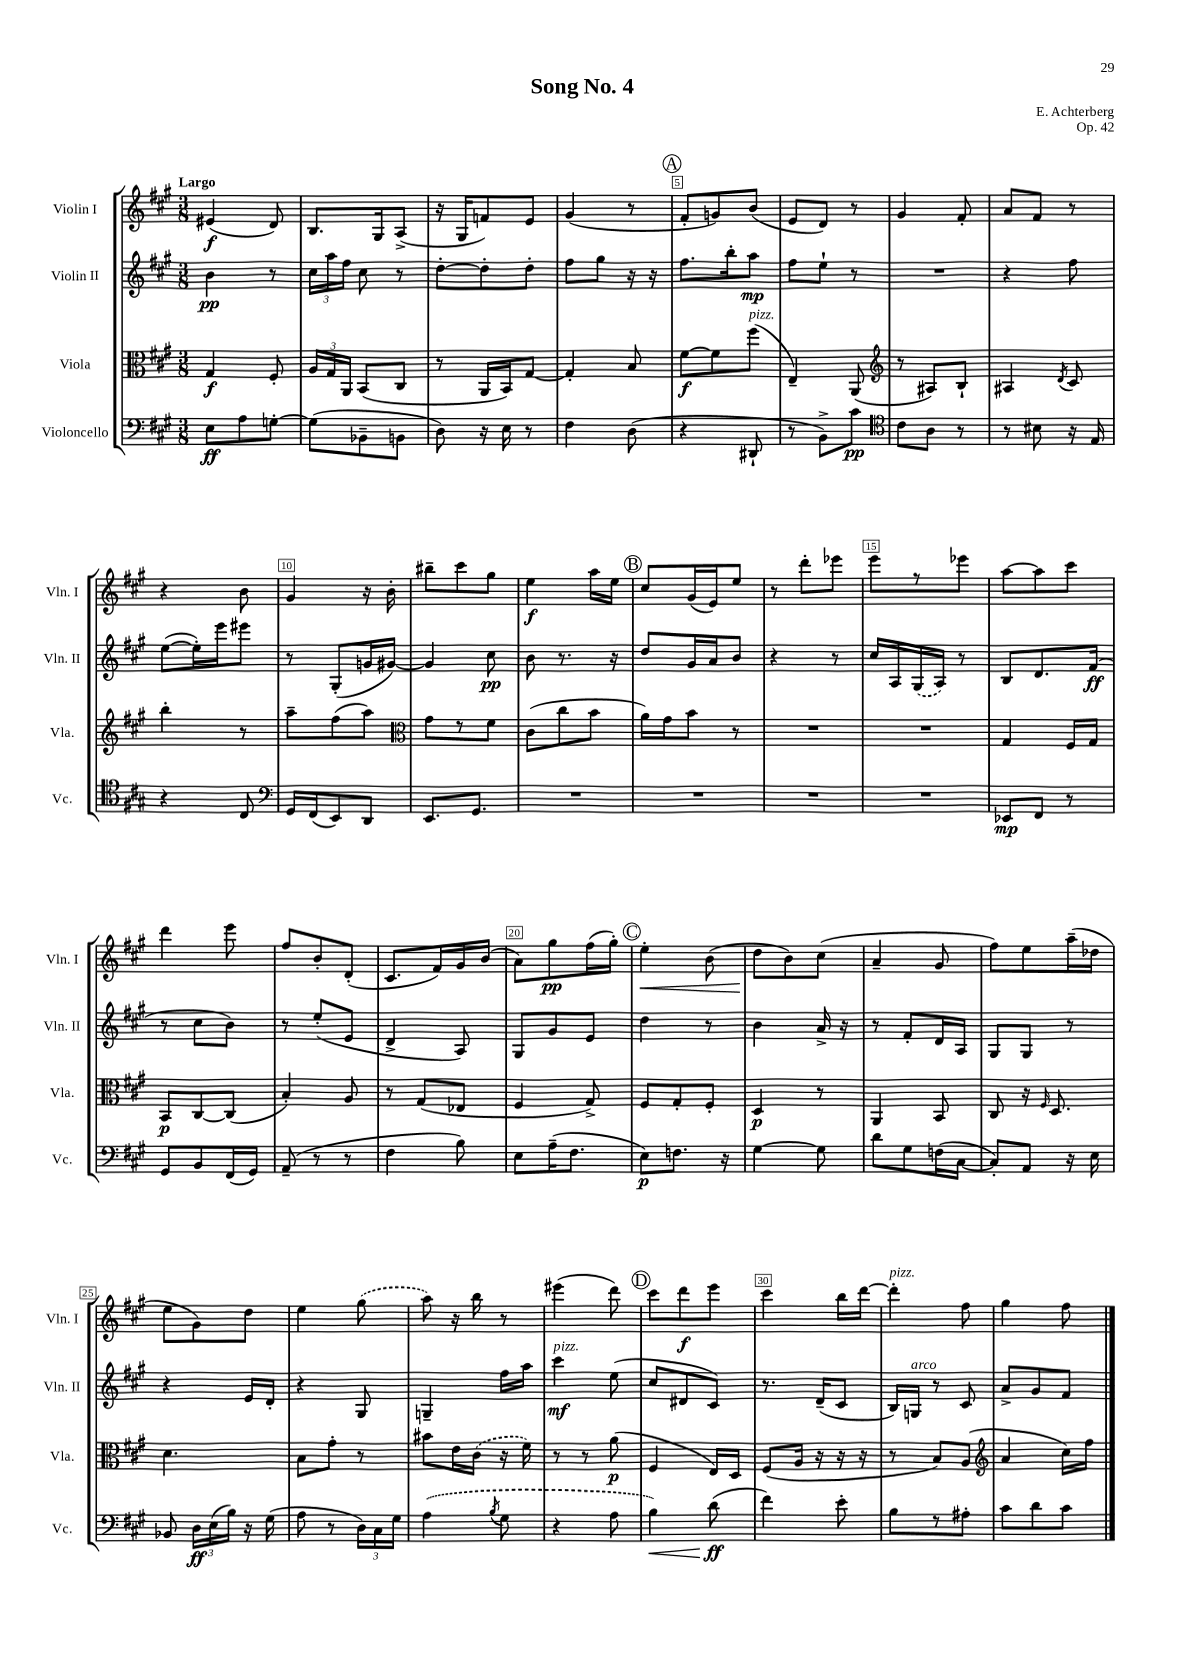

**kern	**dynam	**kern	**dynam	**kern	**dynam	**kern	**dynam
*part4	*part4	*part3	*part3	*part2	*part2	*part1	*part1
*staff4	*staff4	*staff3	*staff3	*staff2	*staff2	*staff1	*staff1
*I"Violoncello	*	*I"Viola	*	*I"Violin II	*	*I"Violin I	*
*I'Vc.	*	*I'Vla.	*	*I'Vln. II	*	*I'Vln. I	*
*clefF4	*	*clefC3	*	*clefG2	*	*clefG2	*
*k[f#c#g#]	*	*k[f#c#g#]	*	*k[f#c#g#]	*	*k[f#c#g#]	*
*M3/8	*	*M3/8	*	*M3/8	*	*M3/8	*
=1	=1	=1	=1	=1	=1	=1	=1
!	!	!	!	!	!	!LO:TX:a:B:t=Largo	!
8E\L	ff	4G#/	f	4b\	pp	(4e#X/	f
8A\	.	.	.	.	.	.	.
[8Gn'\J	.	8F#'/	.	8r	.	8d/)	.
=2	=2	=2	=2	=2	=2	=2	=2
(8G\L]	.	24A/LL	.	24cc#\LL	.	8.B/L	.
.	.	24G#/	.	24aa\	.	.	.
.	.	24AA/JJ	.	24ff#\JJ	.	.	.
8BB-X~\	.	(8BB/L	.	8cc#\	.	.	.
.	.	.	.	.	.	16G#/k	.
8BBn\J	.	8C#/J	.	8r	.	(8A^/J	.
=3	=3	=3	=3	=3	=3	=3	=3
8D\)	.	8r	.	[8dd'\L	.	16r	.
.	.	.	.	.	.	16G#/KL	.
16r	.	16AA/LL	.	8dd'\]	.	8fn/)	.
16E\	.	16BB/J)	.	.	.	.	.
8r	.	[8G#/J	.	8dd'\J	.	8e/J	.
=4	=4	=4	=4	=4	=4	=4	=4
4F#\	.	4G#'/]	.	8ff#\L	.	(4g#/	.
.	.	.	.	8gg#\J	.	.	.
(8D\	.	8B/	.	16r	.	8r	.
.	.	.	.	16r	.	.	.
!!LO:REH:place=s1:t=A
=5	=5	=5	=5	=5	=5	=5	=5
4r	.	[8f#\L	f	8.ff#\L	.	8f#'/L	.
.	.	8f#\]	.	.	.	8gn/)	.
.	.	.	.	16bb'\k	.	.	.
!	!	!LO:TX:a:i:t=pizz.	!	!	!	!	!
8DD#X`/	.	(8ff#\J	.	8aa\J	mp	(8b/J	.
=6	=6	=6	=6	=6	=6	=6	=6
8r	.	4E~/)	.	8ff#\L	.	8e/L	.
8BB^\L)	.	.	.	8ee`\J	.	8d/J)	.
8c#\J	pp	(8AA/	.	8r	.	8r	.
=7	=7	=7	=7	=7	=7	=7	=7
*clefC4	*	*clefG2	*	*	*	*	*
8c#\L	.	8r	.	4.r	.	4g#/	.
8A\J	.	8A#X/L)	.	.	.	.	.
8r	.	8B`/J	.	.	.	8f#'/	.
=8	=8	=8	=8	=8	=8	=8	=8
8r	.	4A#X/	.	4r	.	8a/L	.
8B#X\	.	.	.	.	.	8f#/J	.
.	.	8qd/	.	.	.	.	.
16r	.	8c#/	.	8ff#\	.	8r	.
16E/	.	.	.	.	.	.	.
!!LO:LB:g=z
=9	=9	=9	=9	=9	=9	=9	=9
4r	.	4bb'\	.	([8ee\L	.	4r	.
.	.	.	.	16ee'\L])	.	.	.
.	.	.	.	16eee\J	.	.	.
8C#/	.	8r	.	8eee#X\J	.	8b\	.
=10	=10	=10	=10	=10	=10	=10	=10
*clefF4	*	*	*	*	*	*	*
16GG#/LL	.	8aa~\L	.	8r	.	4g#/	.
(16FF#/J	.	.	.	.	.	.	.
8EE/)	.	(8ff#\	.	(8G#'/L	.	.	.
8DD/J	.	8aa\J)	.	16gn/L	.	16r	.
.	.	.	.	[16g#X/JJ)	.	16b'\	.
=11	=11	=11	=11	=11	=11	=11	=11
*	*	*clefC3	*	*	*	*	*
8.EE/L	.	8g#\L	.	4g#/]	.	8bb#X~\L	.
.	.	8r	.	.	.	8ccc#\	.
8.GG#/J	.	.	.	.	.	.	.
.	.	8f#\J	.	8cc#\	pp	8gg#\J	.
=12	=12	=12	=12	=12	=12	=12	=12
4.r	.	(8c#\L	.	8b\	.	4ee\	f
.	.	8cc#\	.	8.r	.	.	.
.	.	8b\J	.	.	.	16aa\LL	.
.	.	.	.	16r	.	16ee\JJ	.
!!LO:REH:place=s1:t=B
=13	=13	=13	=13	=13	=13	=13	=13
4.r	.	16a\LL)	.	8dd/L	.	8cc#/L	.
.	.	16g#\J	.	.	.	.	.
.	.	8b\J	.	16g#/L	.	(16g#/L	.
.	.	.	.	16a/J	.	16e/J)	.
.	.	8r	.	8b/J	.	8ee/J	.
=14	=14	=14	=14	=14	=14	=14	=14
4.r	.	4.r	.	4r	.	8r	.
.	.	.	.	.	.	8ddd'\L	.
.	.	.	.	8r	.	8eee-X\J	.
=15	=15	=15	=15	=15	=15	=15	=15
4.r	.	4.r	.	16cc#/LL	.	8eee\L	.
.	.	.	.	16A/	.	.	.
.	.	.	.	(16G#/	.	8r	.
.	.	.	.	16A/JJ)	.	.	.
.	.	.	.	8r	.	8eee-X\J	.
=16	=16	=16	=16	=16	=16	=16	=16
8EE-X/L	mp	4G#/	.	8B/L	.	[8aa\L	.
8FF#/J	.	.	.	8.d/	.	8aa\]	.
8r	.	16F#/LL	.	.	.	8ccc#\J	.
.	.	16G#/JJ	.	(16f#/Jk	ff	.	.
!!LO:LB:g=z
=17	=17	=17	=17	=17	=17	=17	=17
8GG#/L	.	8BB/L	p	8r	.	4ddd\	.
8BB/	.	[8C#/	.	8cc#\L	.	.	.
(16FF#/L	.	(8C#/J]	.	8b\J)	.	8eee\	.
16GG#/JJ)	.	.	.	.	.	.	.
=18	=18	=18	=18	=18	=18	=18	=18
(8AA~/	.	4B'/)	.	8r	.	8ff#/L	.
8r	.	.	.	(8ee'/L	.	8b'/	.
8r	.	8A/	.	8e/J	.	(8d'/J	.
=19	=19	=19	=19	=19	=19	=19	=19
4F#\	.	8r	.	4d^/	.	8.c#/L	.
.	.	(8G#/L	.	.	.	.	.
.	.	.	.	.	.	16f#/L)	.
8B\)	.	8E-X/J	.	8A/)	.	16g#/	.
.	.	.	.	.	.	(16b/JJ	.
=20	=20	=20	=20	=20	=20	=20	=20
8E\L	.	4F#/	.	8G#/L	.	8a\L)	.
(16A~\K	.	.	.	8g#/	.	8gg#\	pp
8.F#\J	.	.	.	.	.	.	.
.	.	8G#^/)	.	8e/J	.	(16ff#\L	.
.	.	.	.	.	.	16gg#'\JJ)	.
!!LO:REH:place=s1:t=C
=21	=21	=21	=21	=21	=21	=21	=21
!	!	!	!	!	!	!	!LO:HP:b
8E\L)	p	8F#/L	.	4dd\	.	4ee'\	<
8.Fn\J	.	8G#'/	.	.	.	.	.
.	.	8F#'/J	.	8r	.	(8b\	.
16r	.	.	.	.	.	.	.
=22	=22	=22	=22	=22	=22	=22	=22
[4G#\	.	4D/	p	4b\	.	8dd\L	.
.	.	.	.	.	.	8b\)	[
8G#\]	.	8r	.	16a^/	.	(8cc#\J	.
.	.	.	.	16r	.	.	.
=23	=23	=23	=23	=23	=23	=23	=23
8d\L	.	4AA/	.	8r	.	4a~/	.
8G#\	.	.	.	8f#'/L	.	.	.
(16Fn\L	.	8BB/	.	16d/L	.	8g#/	.
[16C#\JJ	.	.	.	16A/JJ	.	.	.
=24	=24	=24	=24	=24	=24	=24	=24
8C#'/L])	.	8C#/	.	8G#/L	.	8ff#\L)	.
8AA/J	.	16r	.	8G#/J	.	8ee\	.
.	.	16qqF#/	.	.	.	.	.
.	.	8.D/	.	.	.	.	.
16r	.	.	.	8r	.	(16aa~\L	.
16E\	.	.	.	.	.	16dd-X\JJ	.
!!LO:LB:g=z
=25	=25	=25	=25	=25	=25	=25	=25
8BB-X/	.	4.d\	.	4r	.	8ee\L	.
24D\LL	ff	.	.	.	.	8g#\)	.
(24E\	.	.	.	.	.	.	.
24B\JJ)	.	.	.	.	.	.	.
16r	.	.	.	16e/LL	.	8dd\J	.
(16G#\	.	.	.	16d'/JJ	.	.	.
=26	=26	=26	=26	=26	=26	=26	=26
8A\	.	8B\L	.	4r	.	4ee\	.
8r	.	8g#'\J	.	.	.	.	.
24D\LL)	.	8r	.	8G#/	.	(8gg#\	.
24C#\	.	.	.	.	.	.	.
24G#\JJ	.	.	.	.	.	.	.
=27	=27	=27	=27	=27	=27	=27	=27
(4A\	.	8b#X\L	.	4Gn~/	.	8aa\)	.
.	.	16e\L	.	.	.	16r	.
.	.	(16c#\JJ	.	.	.	16bb\	.
8qB/	.	.	.	.	.	.	.
8G#\	.	16r	.	16ff#\LL	.	8r	.
.	.	16f#\)	.	16aa\JJ	.	.	.
=28	=28	=28	=28	=28	=28	=28	=28
!	!	!	!	!LO:TX:a:i:t=pizz.	!	!	!
4r	.	8r	.	4ccc#\	mf	(4eee#X\	.
.	.	8r	.	.	.	.	.
8A\	.	(8a\	p	(8ee\	.	8ddd\)	.
!!LO:REH:place=s1:t=D
=29	=29	=29	=29	=29	=29	=29	=29
!	!LO:HP:b	!	!	!	!	!	!
4B\)	<	4F#/	.	8cc#/L	.	8ccc#\L	.
.	.	.	.	8d#X/	.	8ddd\	f
(8d\	ff	16E/LL)	.	8c#/J)	.	8eee\J	.
.	.	16D/JJ	.	.	.	.	.
.	[	.	.	.	.	.	.
=30	=30	=30	=30	=30	=30	=30	=30
4f#\)	.	(8F#/L	.	8.r	.	4ccc#\	.
.	.	16A/Jk	.	.	.	.	.
.	.	16r	.	(16d~/KL	.	.	.
8e'\	.	16r	.	8c#/J	.	16bb\LL	.
.	.	16r	.	.	.	[16ddd\JJ	.
=31	=31	=31	=31	=31	=31	=31	=31
!	!	!	!	!	!	!LO:TX:a:i:t=pizz.	!
8B\L	.	8r	.	16B/LL)	.	4ddd'\]	.
!	!	!	!	!LO:TX:a:i:t=arco	!	!	!
.	.	.	.	16Gn/JJ	.	.	.
8r	.	8B/L)	.	8r	.	.	.
8A#X'\J	.	(8A/J	.	8c#/	.	8ff#\	.
=32	=32	=32	=32	=32	=32	=32	=32
*	*	*clefG2	*	*	*	*	*
8c#\L	.	4a/	.	8a^/L	.	4gg#\	.
8d\	.	.	.	8g#/	.	.	.
8c#\J	.	16cc#\LL)	.	8f#/J	.	8ff#\	.
.	.	16ff#\JJ	.	.	.	.	.
==	==	==	==	==	==	==	==
*-	*-	*-	*-	*-	*-	*-	*-
